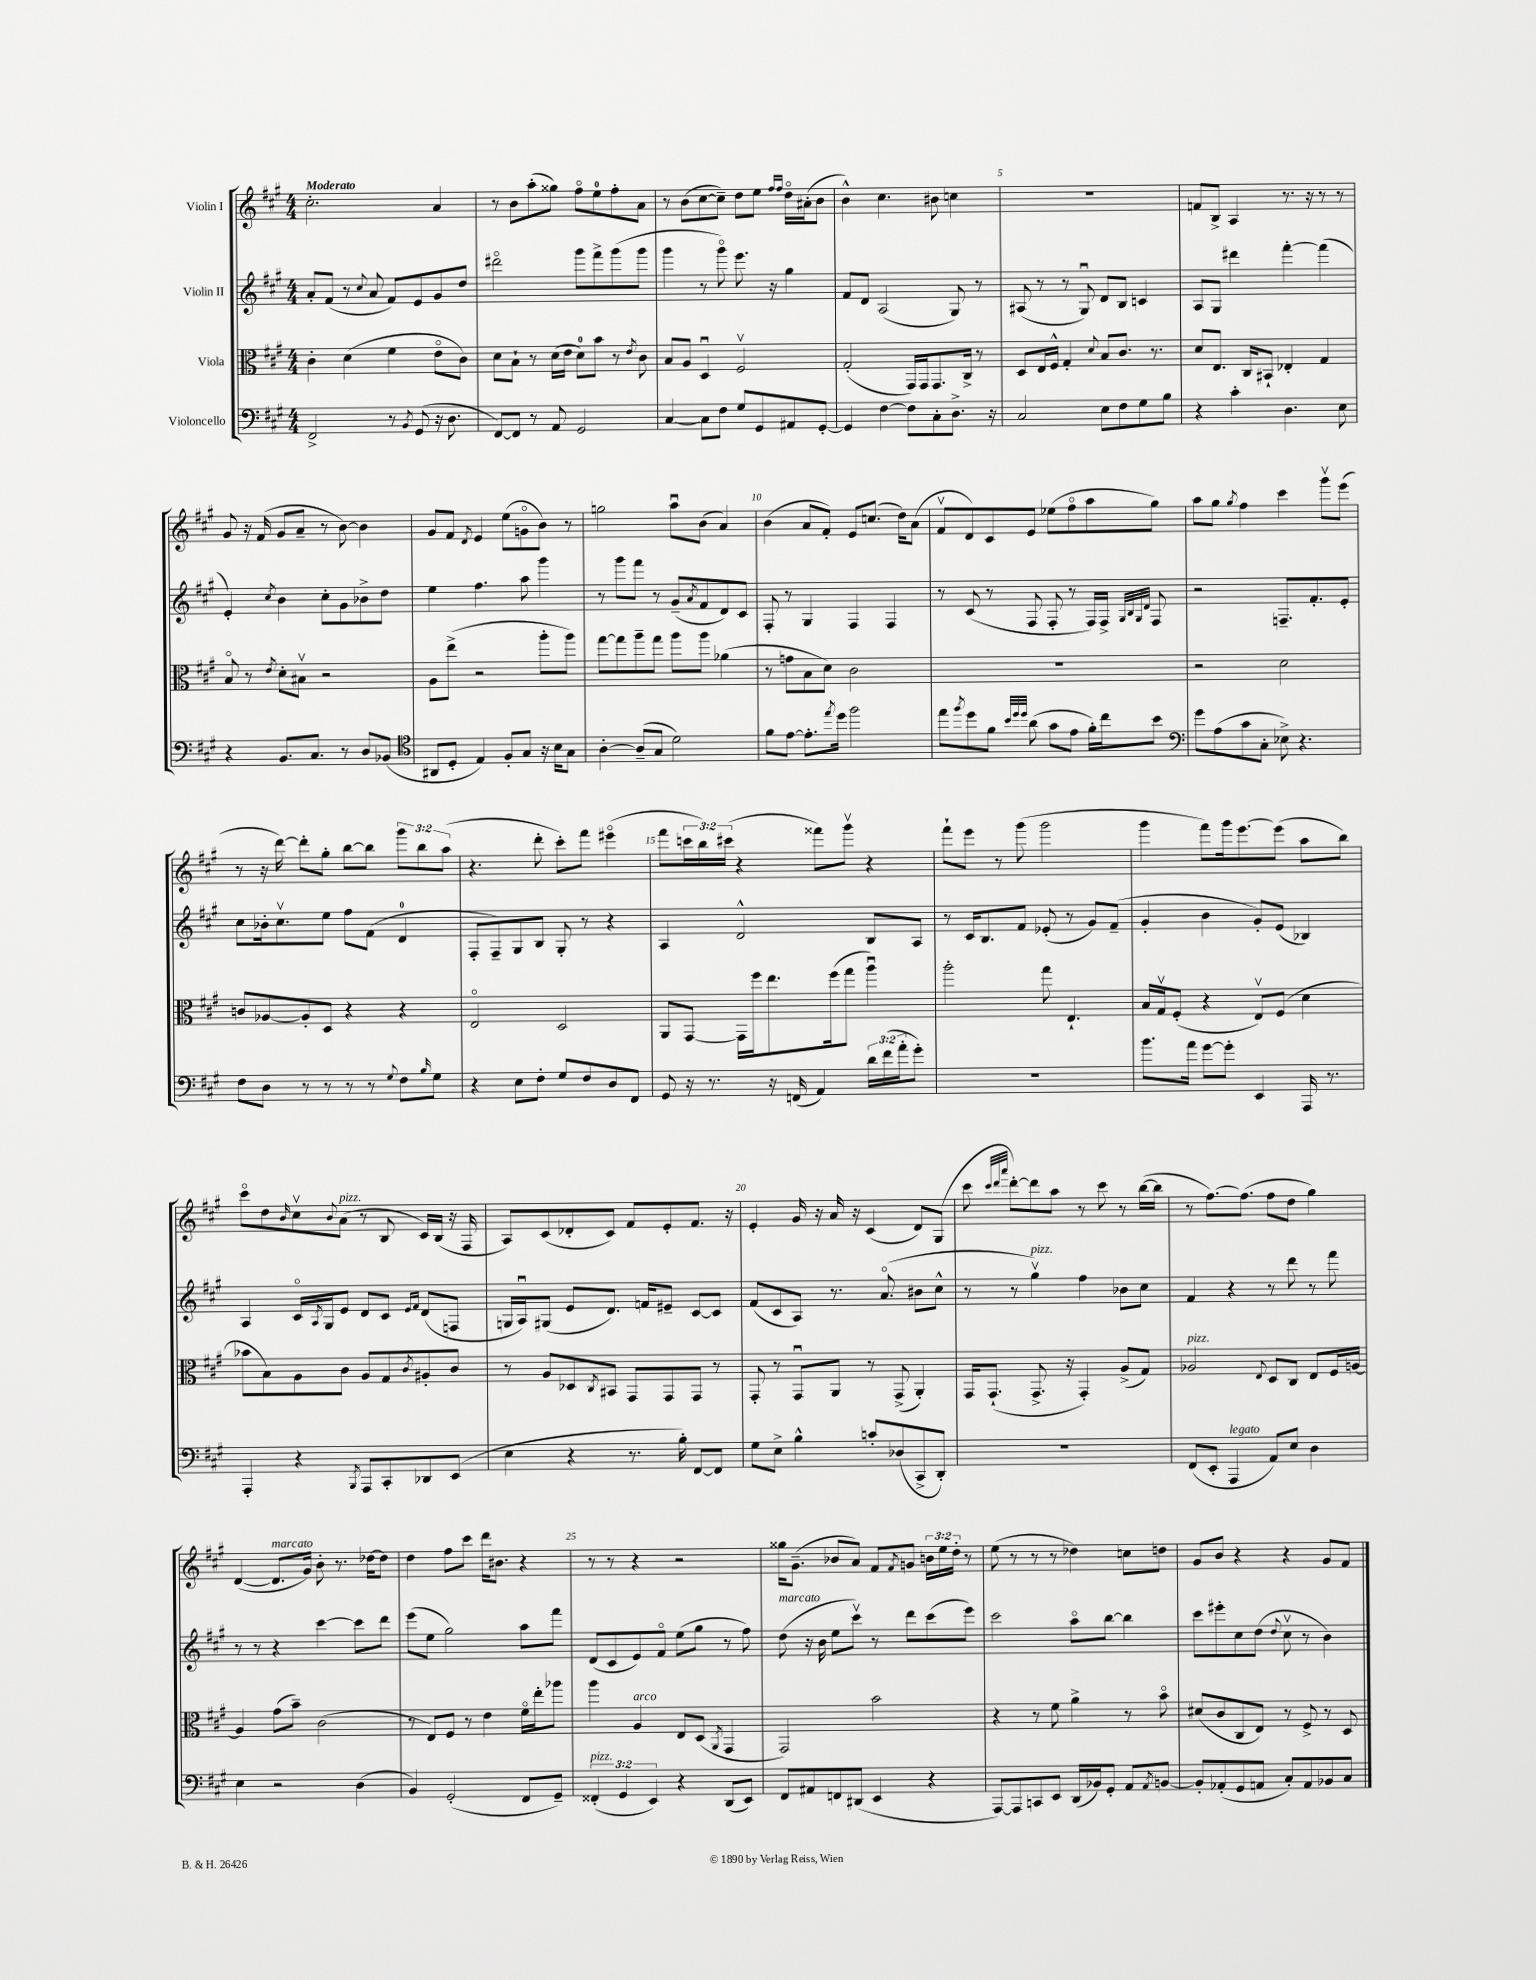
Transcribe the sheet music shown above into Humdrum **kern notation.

**kern	**kern	**kern	**kern
*staff4	*staff3	*staff2	*staff1
*clefF4	*clefC3	*clefG2	*clefG2
*k[f#c#g#]	*k[f#c#g#]	*k[f#c#g#]	*k[f#c#g#]
*M4/4	*M4/4	*M4/4	*M4/4
2FF#^/	4c#'\	8a'/L	2.cc#'\
.	.	(8f#/J	.
.	(4d\	8r	.
.	.	8qqcc#/	.
.	.	8a/	.
8r	4f#\	8f#/L)	.
8qBB/	.	.	.
(8GG#/	.	8e/	.
16r	8eo\L	8g#/	4a/
8.D\	.	.	.
.	8c#\J)	8dd/J	.
=	=	=	=
[8FF#/L)	8d\L	2ddd#o\	8r
8FF#/]J	8B`\J	.	8b\L
8r	8r	.	(8aa'\
8AA/	(16d\LL	.	8gg##\J)
.	16e\JJ	.	.
2GG#/	8d\L)	8ggg#\L	8ff#o\L
.	8b\J	8fff#^\	8ee\
.	8r	(8ggg#\	8ff#'\
.	8qe/	.	.
.	8c#\	8ggg#\J	8a\J
=	=	=	=
[4C#/	8B/L	4ggg#\	8r
.	8A/J	.	(8b\L
8C#\]L	4Du/	8r	[8cc#\
8F#\J	.	8ggg#o\)	8cc#~\]J)
8G#/L	2F#v/	8.eee\	8dd\L
8GG#/	.	.	8ee\J
.	.	16r	.
.	.	.	16qqff#/LL
.	.	.	16qqff#/JJ
8AA#/	.	4gg#\	16ddo\LL
.	.	.	(16a#'\J
[8GG#'/J	.	.	8b\J
=	=	=	=
4GG#/]	(2G#'/	8f#/L	4b^^\)
.	.	8d/J	.
[4F#\	.	(2A/	4.cc#\
8F#\]L	16GG#/LL)	.	.
.	16GG#/J	.	.
8C#'\	8.GG#/	.	8b#\
8.D^\J	.	8G#/)	4cc\
.	16C#^/Jk	.	.
.	8r	8r	.
16r	.	.	.
=	=	=	=
2C#/	8D/L	(8A#/	1r
.	16E/L	8r	.
.	16F#^^/JJ	.	.
.	4G#'/	8r	.
.	.	8G#u/)	.
.	8qqd/	.	.
8E\L	8B/L	8d/L	.
8F#\	8.c#/J	8B/J	.
8G#\	.	4c/	.
.	8.r	.	.
8B\J	.	.	.
=	=	=	=
4r	8d/L	8A/L	8f/L
.	8.E/J	8G#/J	8B^/J
4c#'\	.	4ddd#\	4A/
.	16C#/LK	.	.
.	8BB#`/J	.	.
4.D\	4E-'/	[4fff#'\	8.r
.	.	.	16r
.	4G#/	(4fff#\]	8r
8E\	.	.	8r
=	=	=	=
4r	8Bo/	4e'/)	8g#/
.	8r	.	16r
.	.	.	(16f#/
.	8qe/	8qcc#/	.
8.BB/L	8d'\L	4b\	8g#/L
.	8B#v\J	.	8a~/J
8.C#/J	.	.	.
.	2r	8cc#'\L	8r
8r	.	8g#\	[8b\)
8D/L	.	8b-^\	4b\]
(8BB-/J	.	8dd\J	.
=	=	=	=
*clefC4	*	*	*
8AA#/L	8A\L	4ee\	8g#/L
8D'/J	(8ee^\J	.	8f#/J
.	.	.	8qd/
4E/)	2r	4.ff#\	4e/
8F#'/L	.	.	(8ee\L
8G#/J	.	8aa\	8go\
16r	8aa'\L	4ggg#\	8b\J)
16B\LK	.	.	.
8G#\J	8aa\J)	.	8r
=	=	=	=
[4A'\	[8gg#\L	8r	2gg\
.	8gg#\]	8ggg#\L	.
(8A~/]L	8aa~\	8fff#\J	.
8G#/J	8gg#\J	8r	.
2d\)	8aa\L	(8g#~/L	8aau\L
.	.	8qa/	.
.	8aa\J	8f#/	(8b\J
.	(4a-\	8d/)	4a/)
.	.	8c#/J	.
=	=	=	=
8f#\L	8r	8F#'/	(4b\
[8e\J	8g\L	8r	.
8.e'\]L	8B\	4G#/	8a/L
.	8d\J)	.	8f#'/J)
8qee/	.	.	.
16dd\Jk	.	.	.
2ff#\	2c#\	4F#/	8e/L
.	.	.	(8.cc/J
.	.	4F#/	.
.	.	.	16dd\LK)
.	.	.	(8a\J
=	=	=	=
8ee\L	1r	8r	8f#v/L
8qff#/	.	.	.
8dd\	.	(8c#/	8d/)
8f#\J	.	8r	8c#/
32qqb/LLL	.	.	.
32qqdd/	.	.	.
32qqdd/JJJ	.	.	.
(8a\	.	8F#/	8e/J
8g#\L	.	8F#'/	(8ee-\L
8e\J	.	8r	8ff#o\
16f#'\LL)	.	16F#/LL)	8aa\
16cc#\J	.	16F#^/JJ	.
.	.	32qqG#/LLL	.
.	.	32qqB/	.
.	.	32qqG#/	.
.	.	32qqd/JJJ	.
8b\J	.	8F#/	8gg#\J)
=	=	=	=
*clefF4	*	*	*
8g#\L	2r	2r	8aa\L
(8A\	.	.	8gg#\J
.	.	.	8qgg#/
8c#\	.	.	4ff#\
8C#'\J	.	.	.
8E-^\)	2d\	8.F~/L	4ccc#\
4.r	.	.	.
.	.	8.f#'/	.
.	.	.	8ggg#v\L
.	.	8e'/J	(8eee\J
=	=	=	=
8F#\L	8c/L	8cc#\L	8r
8D\J	[8A-/	16b-'\k	16r
.	.	8.cc#v\	[16ddd\)
8r	8A-'/]	.	8ddd'\]L
8r	8D/J	8ee\J	8gg#'\J
8r	4r	8ff#\L	[8bb\L
8r	.	(8f#\J	8bb\]J
8qqG#/	.	.	.
8F#\L	4r	4d/	12ggg#\L
.	.	.	12bb\
16qqB/	.	.	.
8G#\J	.	.	.
.	.	.	(12aa\J
=	=	=	=
4r	2Eo/	8F#'/L	4.r
.	.	8F#~/)	.
8E\L	.	8G#/	.
8F#'\J	.	8B/J	8ddd'\
8G#/L	2D/	8G#'/	8ccc#'\L)
8F#/	.	8r	8fff#\J
8D/	.	4r	(4eee#o\
8FF#/J	.	.	.
=	=	=	=
8GG#/	8AA/L	4A/	8fff#\L
16r	[8GG#/J	.	24ccc\L
.	.	.	24bb\)
8.r	.	.	.
.	.	.	(24ccc#\JJ
.	16GG#\]LL	2d^^/	4r
.	16ff#\J	.	.
16r	8.ee\	.	.
(16FF/	.	.	.
4AA/)	.	.	8fff##\L)
.	(16ff#\k	.	.
.	8gg#\J	.	8ggg#v\J
24d\LL	4aau\)	8B/L	4r
(24f#\	.	.	.
24a'\J	.	.	.
8g#'\J)	.	8A/J	.
=	=	=	=
1r	2aa'\	8r	8fff#`\L
.	.	16c#/LK	8eee\J
.	.	8.B/	.
.	.	.	8r
.	.	8f#/J	(8ggg#\
.	8gg#\	(8e-'/	2ggg#\
.	4.E`/	8r	.
.	.	8g#/L)	.
.	.	(8f#~/J	.
=	=	=	=
8.b\L	16B/LL	4g#'/	4ggg#\
.	16G#v/J	.	.
.	(8F#'/J	.	.
16a\Jk	.	.	.
[8g#\L	4r	4b\	8fff#\L)
8g#'\]J	.	.	16ggg#\k
.	.	.	[8.eee\
4EE/	8Ev/L)	8g#'/L)	.
.	(8F#/J	(8e/J	(8eee\]J
16AAA/	4d\	4B-/)	8aa\L
8.r	.	.	.
.	.	.	8bb\J)
=	=	=	=
4AAA'/	8b-\L	4A/	8ccc#o\L
.	8B\)	.	8dd\
.	.	.	16qqb/
4r	8A\	16c#o/LL	8cc#v\
.	.	8qA/	.
.	.	16G#/J	.
.	.	.	8qqb/
.	8c#\J	8e/J	(8a\J
8qBBB/	.	.	.
8AAA/L	8A/L	8d/L	8r
8CC#'/	8G#/	8c#/J	8B/
.	.	16qqe/LL	.
.	8qc#/	16qqf#/JJ	.
8DD-/	8A#'/	(8d/L	16c#/LL)
.	.	.	(16B/JJ
(8EE/J	8c#/J	8F/J	16r
.	.	.	16F#/
=	=	=	=
4E\	8r	16G/LL	8A/L)
.	.	16Au/J)	.
.	8A/L	(8G#/J	(8c#/
4r	8D-/	8e/L	8d-'/
.	8qC#/	.	.
.	8BB#/J	8.d/J)	8c#/J)
8.r	8GG#/L	.	8f#/L
.	.	16f/LK	.
.	8GG#/	8e#~/J	8e'/
16B'\)	.	.	.
[8FF#/L	8GG#/J	[8c#/L	8.f#/J
8FF#/]J	8r	8c#/]J	.
.	.	.	16r
=	=	=	=
8G#\L	8GG#'/	(8f#/L	4e'/
8E^\J	8r	8c#/	.
4B^^\	8GG#u/L	8A/J)	16g#/
.	.	.	16r
.	8AA/J	8.r	16a/
.	.	.	16r
8c'/L	8r	.	(4c#/
.	.	(8.ao/	.
(8D-/	(8GG#^/	.	.
8CC#^/	4AA'/)	8b#\L	8d/L)
8DD'/J)	.	8cc#^^\J	(8G#/J
=	=	=	=
1r	16GG#/LK	8r	8ccc#\
.	(8.GG#`/J	.	.
.	.	.	32qqccc#/LLL
.	.	.	32qqddd/
.	.	.	32qqaaa/JJJ
.	.	8r	[8ddd'\L)
.	8.GG#^/	4gg#v\)	8ddd\]
.	.	.	8aa\J
.	16r	.	.
.	4GG#'/)	4ff#\	8r
.	.	.	8ccc#\
.	(8A^/L	8b-\L	8r
.	8G#/J)	8cc#\J	([16bb\LL
.	.	.	16bb\]JJ
=	=	=	=
(8FF#/L	2A-/	4f#/	8r
8EE'/J	.	.	[8.ff#\L)
4AAA/	.	4r	.
.	.	.	(8.ff#\]J
.	8qqE/	.	.
8AA/L)	8D/L	8r	8ff#\L
8E/J	8C#/J	8ddd\	8dd\J
4D\	8E/L	8r	4gg#\)
.	16F#/L	8fff#\	.
.	[16A/JJ	.	.
=	=	=	=
4E\	4A/]	8r	([4d/
.	.	8r	.
2r	(8g#\L	4r	8.d/]L
.	8b~\J)	.	.
.	.	.	16g#/Jk)
.	(2c#\	[4ccc#\	8b'\
.	.	.	8.r
(4D\	.	8ccc#\]L	.
.	.	.	[16dd-\LK
.	.	8ddd\J	8dd-\]J
=	=	=	=
4BB/)	8r	(8eee\L	4dd\
.	8E/L)	8ee\J	.
(2GG#'/	8F#/J	2gg#\)	8ff#\L
.	8r	.	8ccc#\J
.	4e\	.	16ddd\LK
.	.	.	8.b#\J
8FF#/L	16f#o\LL	8aa\L	4r
.	16ee'\J	.	.
8GG#~/J)	8aa-\J	8fff#\J	.
=	=	=	=
(6FF##'/	4aa\	(8d/L	8r
.	.	8c#/	8r
6GG#/	.	.	.
.	4A/	8e/)	4r
6EE/)	.	.	.
.	.	8f#o/J	.
4r	8E/L	(8ee\L	2r
.	(8D/J	8gg#\J	.
.	8qAA/	.	.
(8DD/L	4GG#/	8r	.
8EE/J)	.	8ff#\)	.
=	=	=	=
8FF#/L	2GG#/)	(8dd\	16gg##\LK
.	.	.	(8.g#~\J
8AA#/	.	16r	.
.	.	16b\	.
8FF/	.	8ee\L	8b-/L
(8DD#/J	.	8ccc#v\J)	8a/J)
4EE/	2b\	8r	8f#/L
.	.	.	8qf#/
.	.	8ddd\L	8g/J
4r	.	(8ccc#\	24b\LL
.	.	.	24ee\
.	.	.	24dd'\JJ
.	.	8eee\J)	8r
=	=	=	=
[8AAA/L)	4r	2ccc#\	(8ee\
8AAA/]	.	.	8r
8CC/	8r	.	8r
8EE/J	8f#\	.	8r
(16DD/LL	4a^\	8aao\L	4dd-\)
16BB-/J)	.	.	.
8GG#'/J	.	[8bb\J	.
8AA/L	8r	4bb\]	8cc\L
8qAA/	.	.	.
[8BB/J	8bo\	.	8dd\J
=	=	=	=
8BB'/]L	(8d#/L	8ccc#\L	8g#/L
(8AA-'/	8c#/	8eee#'\	8b/J
8GG#/	8C#/	8cc#\	4r
8AA/J	8E/J)	(8dd\J	.
.	.	8qqdd/	.
8C#'/L)	8r	8cc#v\	4r
8AA/	8F#^/	8r	.
8BB-/	8r	4b\)	8g#/L
8C#/J	8D/	.	8f#/J
==	==	==	==
*-	*-	*-	*-
